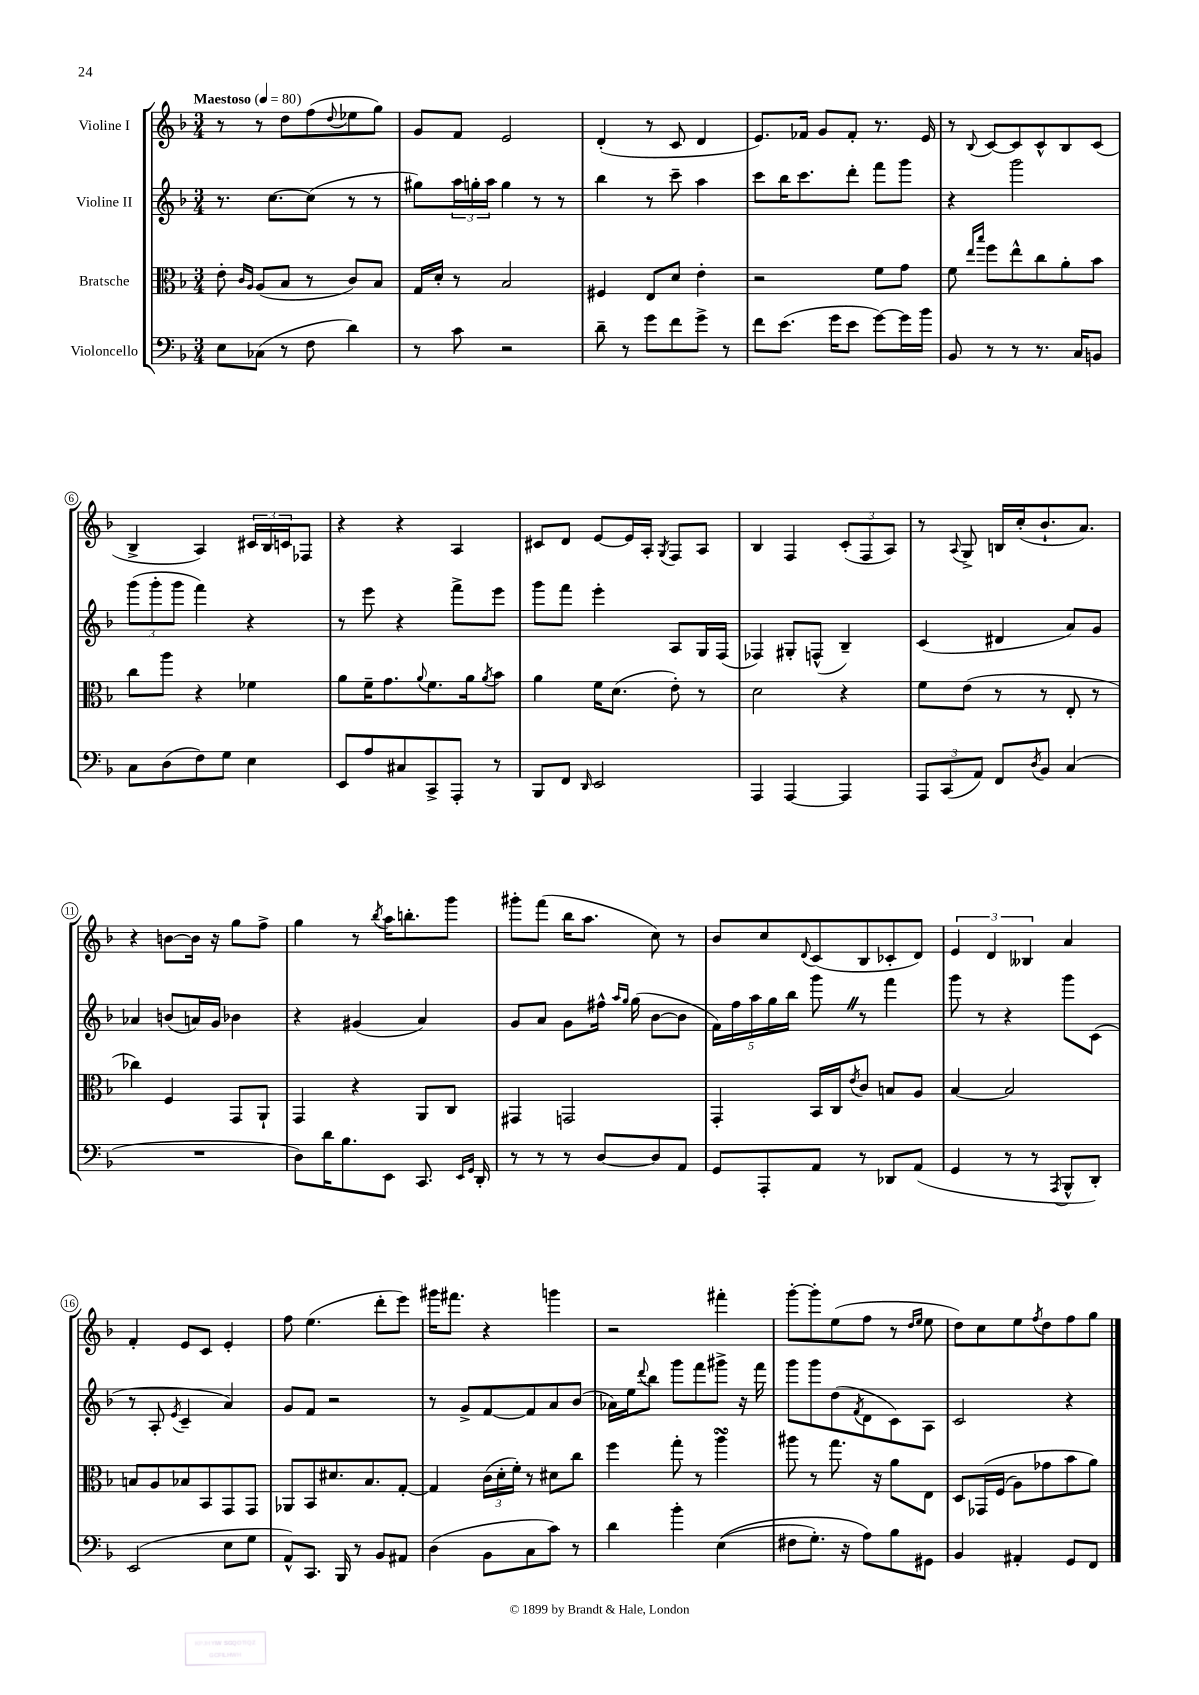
<<
\new StaffGroup <<
\new Staff = "s0" \with { instrumentName = "Violine I" } {
    \clef treble \key f \major \numericTimeSignature \time 3/4 \tempo "Maestoso" 4 = 80
    r8 r8 d''8 f''8( \appoggiatura { d''8 } ees''8 g''8) |
    g'8 f'8 e'2 |
    d'4-.( r8 c'8 d'4 |
    e'8.) fes'16 g'8 fes'8-. r8. e'16 |
    r8 \appoggiatura { bes8 } c'8~ c'8 c'8-^ bes8 c'8( |
    bes4-> a4) \tuplet 3/2 { cis'16 bes16 c'16 } fes8 |
    r4 r4 a4 |
    cis'8 d'8 e'8~ e'16 a16-. \acciaccatura { g8 } f8 a8 |
    bes4 f4 \tuplet 3/2 { c'8-.( f8 a8) } |
    r8 \appoggiatura { a8 } g8-> b16 c''16-.( bes'8.-! a'8.) |
    r4 b'8~ b'16 r16 g''8 f''8-> |
    g''4 r8 \acciaccatura { bes''8 } a''16 b''8.-. g'''8 |
    gis'''8-. f'''8( bes''16 a''8. c''8) r8 |
    bes'8 c''8 \appoggiatura { d'8 } c'8( bes8 ces'8-. d'8) |
    \tuplet 3/2 { e'4 d'4 beses4 } a'4 |
    f'4-. e'8 c'8 e'4-. |
    f''8 e''4.( d'''8-. e'''8) |
    gis'''16 fis'''8. r4 g'''4 |
    r2 fis'''4-. |
    g'''8~-. g'''8-. e''8( f''8 r8 \grace { d''16 e''16 } e''8 |
    d''8) c''8 e''8 \acciaccatura { f''8 } d''8 f''8 g''8 \bar "|." |
}
\new Staff = "s1" \with { instrumentName = "Violine II" } {
    \clef treble \key f \major \numericTimeSignature \time 3/4
    r8. c''8.~ c''8( r8 r8 |
    gis''8) \tuplet 3/2 { a''16 g''16-. a''16 } g''4 r8 r8 |
    bes''4 r8 c'''8-- a''4 |
    c'''8 bes''16 c'''8. d'''8-. f'''8 g'''8 |
    r4 g'''2 |
    \tuplet 3/2 { g'''8( g'''8-. g'''8 } f'''4) r4 |
    r8 e'''8 r4 f'''8-> e'''8 |
    g'''8 f'''8 e'''4-. a8 g16 f16( |
    fes4) gis8-. f8-^( bes4--) |
    c'4( dis'4 a'8) g'8 |
    aes'4 b'8( a'16) g'16 bes'4 |
    r4 gis'4( a'4) |
    g'8 a'8 g'8 fis''16-^ \grace { a''16 g''16 } g''16( bes'8~ bes'8 |
    \tuplet 5/4 { f'16) f''16 a''16 g''16 bes''16 } g'''8 \once \override BreathingSign.text = \markup { \musicglyph "scripts.caesura.straight" } \breathe r8 f'''4 |
    g'''8 r8 r4 g'''8 c'8( |
    r8 a8-. \acciaccatura { e'8 } c'4-- a'4) |
    g'8 f'8 r2 |
    r8 g'8-> f'8~ f'8 a'8 bes'8( |
    aes'16) e''16 \appoggiatura { d'''8 } bes''8 g'''8 f'''8 gis'''8-> r16 f'''16 |
    g'''8 g'''8 d''8( \acciaccatura { f'8 } d'8 c'8) a8 |
    c'2 r4 \bar "|." |
}
\new Staff = "s2" \with { instrumentName = "Bratsche" } {
    \clef alto \key f \major \numericTimeSignature \time 3/4
    e'8-. \grace { c'16 a16 } a8( bes8 r8 c'8) bes8 |
    g16 d'16-. r8 bes2 |
    fis4 e8 d'8 e'4-. |
    r2 f'8 g'8 |
    f'8 \grace { e''16 bes''16 } f''8 e''8-^ c''8 a'8-. bes'8 |
    c''8 a''8 r4 fes'4 |
    a'8 f'16-- g'8. \appoggiatura { a'8 } f'8. a'16 \acciaccatura { a'8 } bes'8 |
    a'4 f'16 d'8.( e'8-.) r8 |
    d'2 r4 |
    f'8 e'8( r8 r8 e8-. r8 |
    ces''4) f4 g,8 a,8-! |
    g,4 r4 a,8 c8 |
    gis,4 g,2 |
    g,4-. bes,16 c16 \acciaccatura { e'8 } c'8 b8 a8 |
    bes4~ bes2 |
    b8 a8 bes8 bes,8 g,8 g,8 |
    aes,8 bes,8 dis'8. bes8. g8~-. |
    g4 \tuplet 3/2 { c'16( d'16-. f'16-.) } r8 dis'8 c''8 |
    f''4 g''8-. r8 a''4\turn |
    ais''8 r8 g''8. r16 a'8 e8 |
    d8 ges,16\( f16( a8) ges'8 bes'8 a'8\) \bar "|." |
}
\new Staff = "s3" \with { instrumentName = "Violoncello" } {
    \clef bass \key f \major \numericTimeSignature \time 3/4
    e8 ces8( r8 f8 d'4) |
    r8 c'8 r2 |
    d'8-- r8 g'8 f'8 g'8-> r8 |
    f'8 e'8.( g'16 e'8 g'8~) g'16 bes'16 |
    bes,8 r8 r8 r8. c16 b,8 |
    c8 d8( f8) g8 e4 |
    e,8 a8 cis8 c,8-> a,,8-. r8 |
    bes,,8 f,8 \grace { d,16 } e,2 |
    a,,4 a,,4~ a,,4 |
    \tuplet 3/2 { a,,8 c,8( a,8) } f,8 \acciaccatura { d8 } bes,8 c4( |
    R2. |
    d8) d'16 bes8. e,8 c,8. \grace { e,16 g,16 } d,16-. |
    r8 r8 r8 d8~ d8 a,8 |
    g,8 a,,8-. a,8 r8 des,8 a,8( |
    g,4 r8 r8 \acciaccatura { a,,8 } bes,,8-^ d,8-.) |
    e,2( e8 g8 |
    a,8-^) c,8. bes,,16 r8 bes,8 ais,8 |
    d4( bes,8 c8 c'8) r8 |
    d'4 bes'4-. e4(\( |
    fis8 g8.-.) r16 a8\) bes8 gis,8 |
    bes,4 ais,4-. g,8 f,8 \bar "|." |
}
>>
>>
\layout { \context { \Score \override BarNumber.stencil = #(make-stencil-circler 0.1 0.3 ly:text-interface::print) } }
